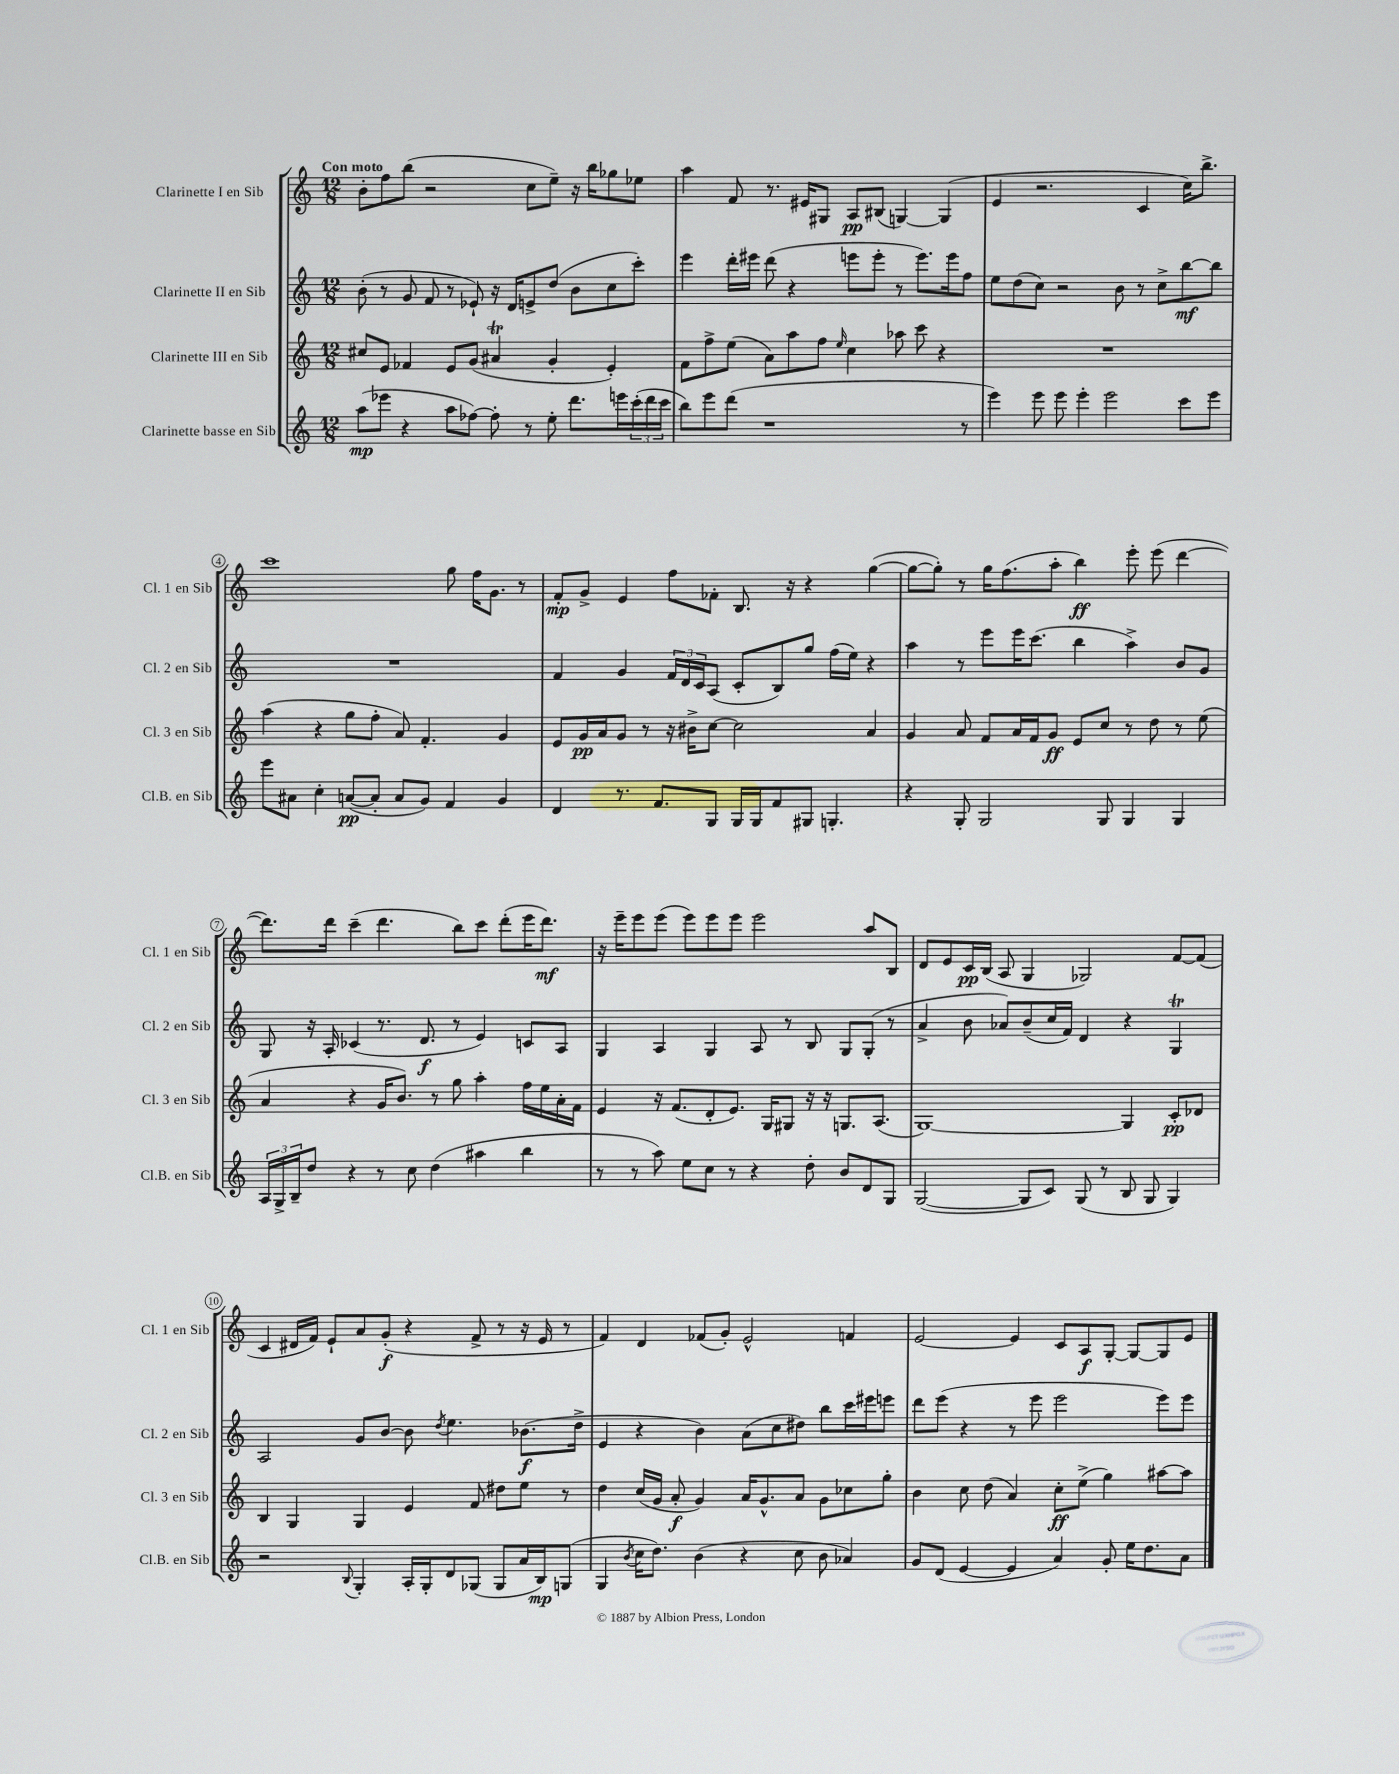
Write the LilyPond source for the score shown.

<<
\new StaffGroup <<
\new Staff = "s0" \with { instrumentName = "Clarinette I en Sib" shortInstrumentName = "Cl. 1 en Sib" } {
    \clef treble \key c \major \numericTimeSignature \time 12/8 \tempo "Con moto"
    b'8-. f''8 b''8( r2 c''8 e''8--) r16 b''16 ges''8 ees''8 |
    a''4 f'8 r8. eis'16 gis8 a8\pp bis8( g4~) g4( |
    e'4 r2. c'4 c''16) b''8.-> |
    c'''1 g''8 f''16 g'8. r8 |
    f'8-.\mp g'8-> e'4 f''8 fes'8-. b8. r16 r4 g''4~( |
    g''8~ g''8-.) r8 g''16 f''8.( a''8-. b''4\ff) e'''8-. e'''8( d'''4~ |
    d'''8.) d'''16 c'''4--( d'''4. b''8) c'''8 d'''8-.( e'''16 d'''8.\mf) |
    r16 e'''16-- e'''8 e'''8( e'''8) e'''8 e'''8 e'''2 a''8 b8 |
    d'8 e'8 c'16\pp b16( a8 g4 ges2) f'8~ f'8( |
    c'4 dis'16 f'16) e'8-! a'8 g'8-.\f( r4 f'8-> r8 r16 e'16 r8 |
    f'4) d'4 fes'8( g'8-.) e'2-^ f'4 |
    e'2~ e'4 c'8 a8\f g8~-. g8~ g8 e'8 \bar "|." |
}
\new Staff = "s1" \with { instrumentName = "Clarinette II en Sib" shortInstrumentName = "Cl. 2 en Sib" } {
    \clef treble \key c \major \numericTimeSignature \time 12/8
    b'8-.( r8 g'8 f'8 r8 ees'8-!) r16 d'16 e'8-> d''8( b'8 c''8 c'''8-.) |
    e'''4 d'''16-. eis'''16 d'''8( r4 e'''8 e'''8-. r8 e'''8.) e'''16 f''8 |
    e''8 d''8( c''8) r2 b'8 r8 c''8-> b''8~\mf b''8 |
    R1. |
    f'4 g'4 \tuplet 3/2 { f'16 d'16 c'16 } a8( c'8-. b8) g''8 f''16( e''16) r4 |
    a''4 r8 e'''8 e'''16 c'''8.( b''4 a''4->) b'8 g'8 |
    g8 r16 a16-. ces'4( r8. d'8.\f r8 e'4) c'8 a8 |
    g4 a4 g4 a8 r8 b8 g8 g8-.( r8 |
    a'4-> b'8 aes'8) b'8--( c''16 f'16) d'4 r4 g4\trill |
    a2 g'8 b'8~ b'8 \acciaccatura { d''8 } e''4. bes'8.\f( d''16-> |
    e'4 r4 b'4) a'8( c''8 dis''8) b''8 c'''16 eis'''16 e'''8 |
    d'''8 e'''8( r4 r8 e'''8 e'''2 e'''8) e'''8 \bar "|." |
}
\new Staff = "s2" \with { instrumentName = "Clarinette III en Sib" shortInstrumentName = "Cl. 3 en Sib" } {
    \clef treble \key c \major \numericTimeSignature \time 12/8
    cis''8 e'8 fes'4 e'8 g'8( ais'4\trill g'4-. e'4-.) |
    f'8 f''8-> e''8( a'8) a''8 f''8 \grace { e''16 } c''4 aes''8 c'''8 r4 |
    R1. |
    a''4( r4 g''8 f''8-. a'8) f'4.-. g'4 |
    e'8 g'16\pp a'16 g'8 r8 r16 bis'16-> c''8~ c''2 a'4 |
    g'4 a'8 f'8 a'16 f'16 g'8\ff e'8 c''8 r8 d''8 r8 e''8( |
    a'4 r4 g'16 b'8.) r8 g''8 a''4-. f''16 e''16 a'16-. f'16 |
    e'4 r16 f'8.( d'8-. e'8.) g16 gis8 r16 r16 g8. a8.( |
    g1~) g4 c'8-.\pp des'8 |
    b4 g4 g4 e'4 f'8 dis''8 e''8 r8 |
    d''4 c''16( g'16 a'8-.\f g'4) a'16 g'8.-^ a'8 g'8 ces''8 g''8-. |
    b'4 c''8 d''8( a'4) c''8-.\ff e''8->( g''4) ais''8~ ais''8 \bar "|." |
}
\new Staff = "s3" \with { instrumentName = "Clarinette basse en Sib" shortInstrumentName = "Cl.B. en Sib" } {
    \clef treble \key c \major \numericTimeSignature \time 12/8
    a''8\mp( ees'''8 r4 a''8 fes''8~) fes''8-. r8 e''8-. d'''8. e'''16 \tuplet 3/2 { c'''16-.( d'''16 c'''16 } |
    b''8) e'''8 d'''8( r1 r8 |
    e'''4) e'''8 e'''8 e'''4-. e'''2 c'''8 e'''8 |
    e'''8 ais'8 c''4-. a'8~\pp( a'8-. a'8 g'8) f'4 g'4 |
    d'4 r8. f'8. g8 g16 g16 f'8 gis8 g4.-. |
    r4 g8-. g2 g8 g4 g4 |
    \tuplet 3/2 { a16 g16-> b16-- } d''8 r4 r8 c''8 d''4( ais''4 b''4 |
    r8 r8 a''8) e''8 c''8 r8 r4 d''8-. b'8 d'8 g8 |
    g2~( g8 c'8) g8( r8 b8 g8 g4) |
    r2 \appoggiatura { b8 } g4-. a16-. g16-. d'8 ges8( ges8 a'16 b16\mp) g8( |
    g4 \acciaccatura { b'8 } c''16 d''8.) b'4( r4 c''8 b'8 aes'4) |
    g'8 d'8( e'4~ e'4 a'4) g'8-. e''16 d''8. a'8 \bar "|." |
}
>>
>>
\layout { \context { \Score \override BarNumber.stencil = #(make-stencil-circler 0.1 0.3 ly:text-interface::print) } }
